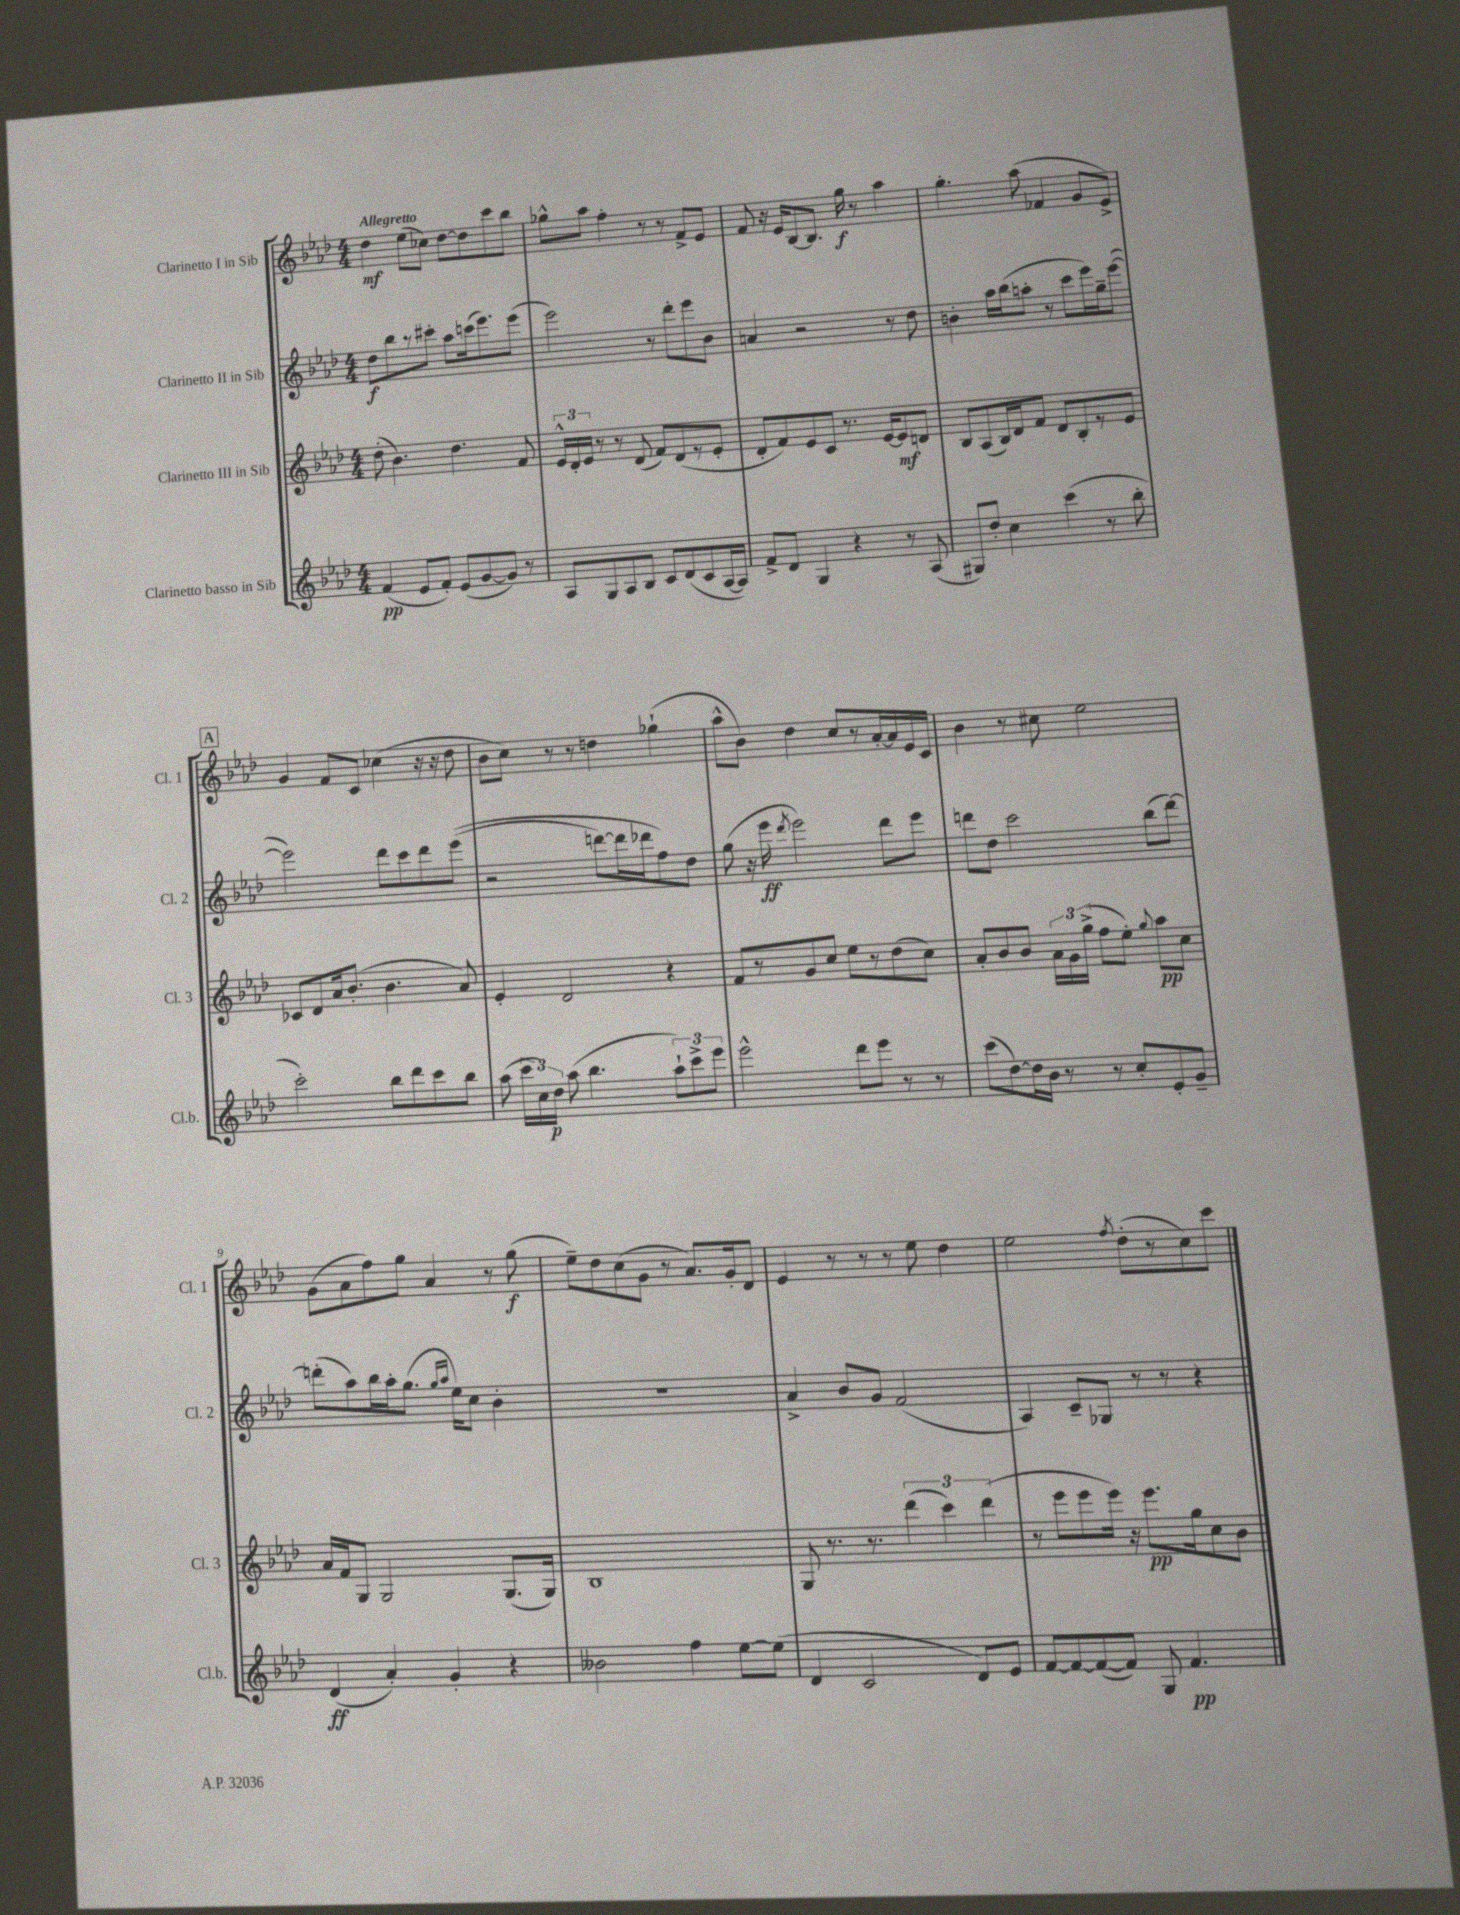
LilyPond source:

<<
\new StaffGroup <<
\new Staff = "s0" \with { instrumentName = "Clarinetto I in Sib" shortInstrumentName = "Cl. 1" } {
    \clef treble \key aes \major \numericTimeSignature \time 4/4 \tempo "Allegretto"
    \autoBeamOff des''4\mf ees''8[( ces''8]) des''8[~ des''8 c'''8 bes''8] |
    ges''8[-^ aes''8] f''4-. r8 r8 f'8[-> ees'8] |
    f'8 r16 ees'16[ bes8~ bes8.] g''16\f r8 aes''4 |
    g''4.-. aes''8( fes'4 g'8[ ees'8]->) |
    \mark \markup { \box "A" } g'4 f'8[ c'8] ces''4( r16 r16 des''8 |
    bes'8[ c''8]) r8 r8 d''4 ges''4-!( |
    aes''8[-^ bes'8]) des''4 c''8[ r8 aes'16~-. aes'16 ees'16 c'16] |
    bes'4 r8 cis''8 ees''2 |
    g'8[( aes'8 f''8) g''8] aes'4 r8 g''8\f( |
    ees''8[--) des''8 c''8( g'8] r8 aes'8.[) g'16-. des'8] |
    ees'4 r8 r8 r8 ees''8 des''4 |
    ees''2 \acciaccatura { f''8 } des''8[-.( r8 c''8) c'''8] \bar "|." |
}
\new Staff = "s1" \with { instrumentName = "Clarinetto II in Sib" shortInstrumentName = "Cl. 2" } {
    \clef treble \key aes \major \numericTimeSignature \time 4/4
    \autoBeamOff des''8[\f bes''8 r8 cis'''8]-. aes''8[ c'''16( ees'''8.) ees'''8]( |
    ees'''2) r8 des'''8[-. ees'''8 bes'8] |
    a'4 r2 r8 des''8 |
    b'4-. aes''16[ bes''16( a''8]-. r8 c'''8[ ees'''16) g''16-- ees'''8]~( |
    \mark \markup { \box "A" } ees'''2) des'''8[ c'''8 des'''8 ees'''8](\( |
    r2 d'''8[~) d'''16 des'''16 f''8\) des''8] |
    g''8( r16 ees'''16\ff \acciaccatura { des'''8 } ees'''2) des'''8[ ees'''8] |
    d'''8[ des''8] c'''2 bes''8[( d'''8]~) |
    d'''8[-.( aes''8) bes''16 aes''16-. g''8.]( \grace { g''16[ aes''16] } ees''16[) c''8] bes'4-. |
    R1 |
    aes'4-> bes'8[ g'8] f'2( |
    aes4) c'8[-- ges8] r8 r8 r4 \bar "|." |
}
\new Staff = "s2" \with { instrumentName = "Clarinetto III in Sib" shortInstrumentName = "Cl. 3" } {
    \clef treble \key aes \major \numericTimeSignature \time 4/4
    \autoBeamOff des''8-.( bes'4.) des''4. f'8 |
    \tuplet 3/2 { ees'16[-^ des'16-. ees'16] } r8 r8 des'8( f'8[) des'8( r8 ees'8]-. |
    des'8[-. f'8) ees'8 c'8] r8. ees'16[~ ees'8\mf d'8] |
    bes8[ aes8( bes16) des'16 f'8] des'8[ bes8-. r8 ees'8] |
    \mark \markup { \box "A" } ces'8[ des'8 aes'16 bes'8.]-.( bes'4. aes'8) |
    ees'4-. des'2 r4 |
    f'8[ r8 g'8 c''8] ees''8[ r8 des''8( c''8]) |
    aes'8[-. bes'8 bes'8] \tuplet 3/2 { aes'16[ g'16 g''16]->( } f''8[ ees''8]-.) \appoggiatura { g''8 } aes''8[\pp c''8] |
    aes'16[ f'16 g8] g2 g8.[( g16]) |
    bes1 |
    g8 r8. r8. \tuplet 3/2 { des'''4( c'''4) des'''4( } |
    r8 ees'''8[ ees'''8 ees'''16]) r16 ees'''8.[\pp g''16 c''8 bes'8] \bar "|." |
}
\new Staff = "s3" \with { instrumentName = "Clarinetto basso in Sib" shortInstrumentName = "Cl.b." } {
    \clef treble \key aes \major \numericTimeSignature \time 4/4
    \autoBeamOff f'4\pp( ees'8[ f'8]-.) ees'8[( g'8~ g'8]) r8 |
    aes8[ g8 aes8 bes8] c'8[ des'8( c'8 aes16~ aes16]) |
    f'8[-> des'8] g4 r4 r8 aes8( |
    gis8[) des''8]-. c''4 c'''4( r8 bes''8-. |
    \mark \markup { \box "A" } c'''2-.) bes''8[ des'''8 c'''8 bes''8] |
    aes''8( \tuplet 3/2 { c'''16[ c''16) des''16]\p } aes''8( bes''4. \tuplet 3/2 { aes''8[-!) c'''8-> ees'''8] } |
    ees'''2-^ des'''8[ ees'''8] r8 r8 |
    c'''8[( des''8~) des''16 bes'16] r8 r8 c''8[-. ees'8-. g'8]-- |
    des'4\ff( aes'4-.) g'4-. r4 |
    beses'2 f''4 ees''8[~ ees''8]( |
    des'4 c'2 des'8[) ees'8] |
    f'8[~ f'8~ f'8~( f'8]) g8 f'4.\pp \bar "|." |
}
>>
>>
